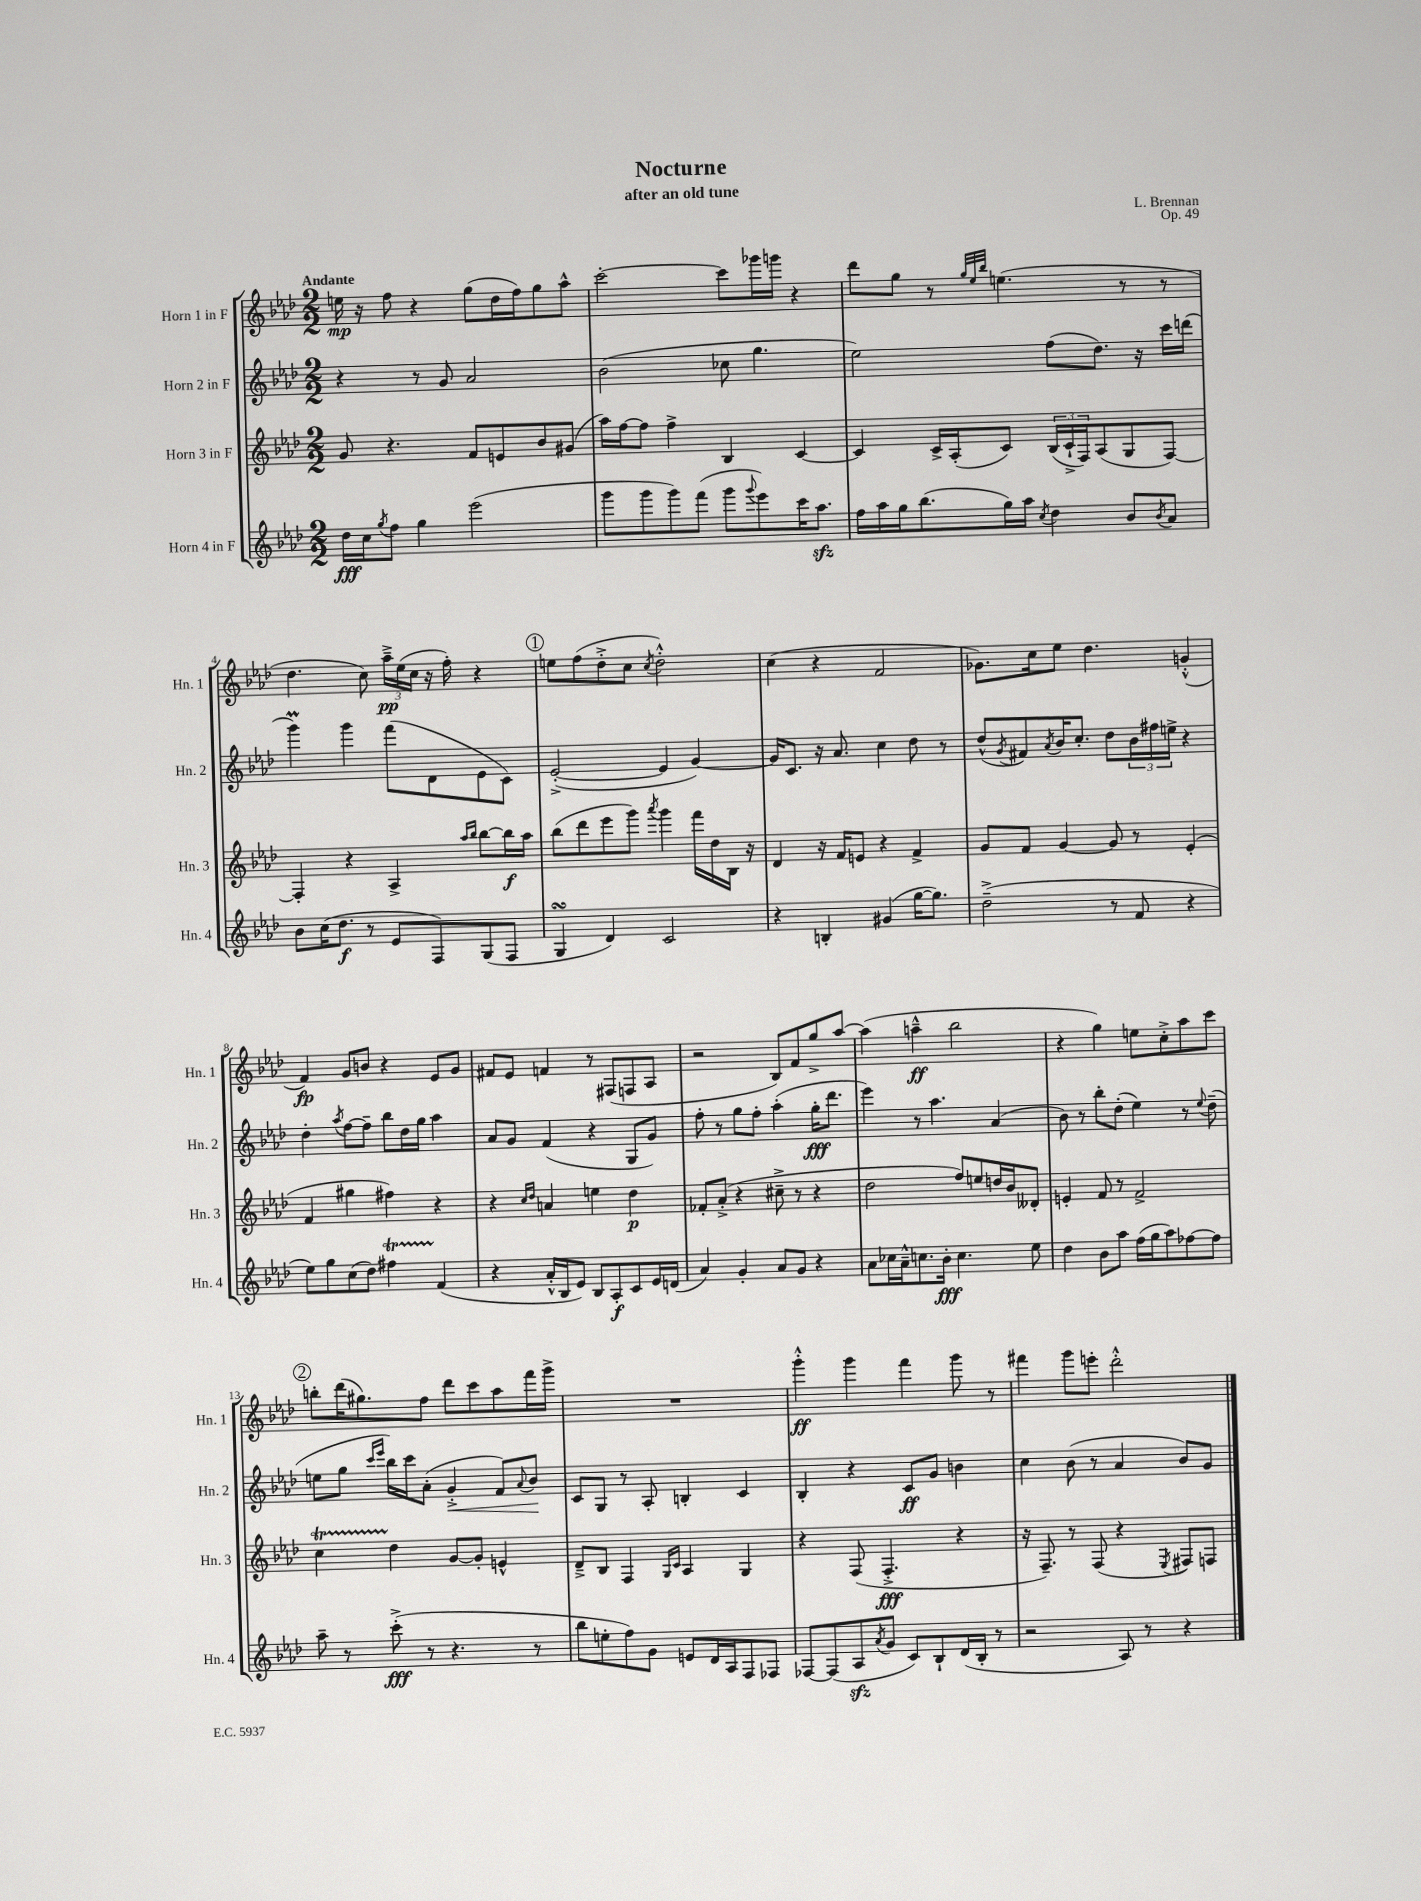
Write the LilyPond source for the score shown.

\header { title = "Nocturne" composer = "L. Brennan" subtitle = "after an old tune" opus = "Op. 49" }
<<
\new StaffGroup <<
\new Staff = "s0" \with { instrumentName = "Horn 1 in F" shortInstrumentName = "Hn. 1" } {
    \clef treble \key aes \major \numericTimeSignature \time 2/2 \tempo "Andante"
    e''16\mp r16 f''8 r4 g''8( des''16 f''16) g''8 aes''8-^ |
    c'''2~-. c'''8 ges'''16 g'''16 r4 |
    des'''8 g''8 r8 \grace { g''32 ees''32 bes''32 } e''4.( r8 r8 |
    des''4. c''8) \tuplet 3/2 { aes''16--->\pp ees''16( c''16 } r16 f''16-.) r4 |
    \mark \markup { \circle "1" } e''8 f''8( des''8-.-> c''8 \acciaccatura { c''8 } des''2-.-^) |
    c''4( r4 f'2 |
    ges'8.) c''16 ees''8 des''4. g'4-.-^( |
    f'4\fp) g'8 b'8 r4 ees'8 g'8 |
    fis'8 ees'8 f'4 r8 fis8( f8 aes8 |
    r2 bes8) f'8 g''8-> aes''8~ |
    aes''4( a''4---^\ff bes''2 |
    r4 g''4) e''8 c''8-.-> aes''8 c'''8 |
    \mark \markup { \circle "2" } b''8-. des'''16( gis''8.) f''8 des'''8 c'''8 aes''8 f'''16 g'''16-> |
    R1 |
    g'''4-.-^\ff g'''4 f'''4 g'''8 r8 |
    fis'''4 g'''8 e'''8-. des'''2-.-^ \bar "|." |
}
\new Staff = "s1" \with { instrumentName = "Horn 2 in F" shortInstrumentName = "Hn. 2" } {
    \clef treble \key aes \major \numericTimeSignature \time 2/2
    r4 r8 g'8 aes'2 |
    bes'2( ces''8 g''4. |
    ees''2) f''8( des''8.) r16 c'''16 d'''16( |
    g'''4\prall) g'''4 f'''8( des'8 ees'8 c'8) |
    \mark \markup { \circle "1" } ees'2~-.->( ees'4 g'4~) |
    g'16 c'8. r16 aes'8. c''4 des''8 r8 |
    des''8-^( \acciaccatura { g'8 } fis'8) \acciaccatura { aes'8 } bes'16 c''8.-. des''8 \tuplet 3/2 { bes'16 fis''16 e''16-> } r4 |
    des''4-. \acciaccatura { aes''8 } f''8~ f''8-- bes''8 des''16 g''16 aes''4 |
    aes'8 g'8 f'4( r4 g8 g'8) |
    f''8-. r8 g''8 f''8-. aes''4-.( g''16-.\fff des'''8. |
    ees'''4) r8 aes''4. aes'4( |
    bes'8) r8 bes''8-. des''8-.( ees''4) r8 \appoggiatura { ees''8 } des''8--( |
    \mark \markup { \circle "2" } e''8 g''8 \grace { c'''16 ees'''16 } bes''16) c'''16 aes'8-.( g'4-.->\< f'8) \appoggiatura { aes'8 } bes'8\! |
    c'8 g8 r8 aes8-. b4-. c'4 |
    bes4-. r4 c'8\ff g'8 b'4 |
    c''4 bes'8( r8 aes'4 bes'8) g'8 \bar "|." |
}
\new Staff = "s2" \with { instrumentName = "Horn 3 in F" shortInstrumentName = "Hn. 3" } {
    \clef treble \key aes \major \numericTimeSignature \time 2/2
    g'8 r4. f'8 e'8 bes'8 gis'8( |
    aes''16) f''16~ f''8 f''4-> bes4 c'4~ |
    c'4 c'16-> aes16-.( c'8) \tuplet 3/2 { bes16( c'16-!-> f16) } aes8( g8 f8~) |
    f4-. r4 aes4-> \grace { aes''16 bes''16 } bes''8~ bes''16\f aes''16 |
    \mark \markup { \circle "1" } bes''8( des'''8 ees'''8 g'''8) \acciaccatura { aes'''8 } g'''4 f'''16 des''16 bes16 r16 |
    des'4 r16 f'16 e'8 r4 f'4-> |
    g'8 f'8 g'4~ g'8 r8 ees'4-.( |
    f'4 gis''4 fis''4) r4 |
    r4 \grace { c''16 des''16 } a'4 e''4 des''4\p |
    fes'8-. aes'8-.->( r4 cis''8---> r8 r4 |
    des''2 f''8) e''8 d''16 bes'16 deses'8-. |
    e'4-. f'8 r8 f'2-> |
    \mark \markup { \circle "2" } c''4\startTrillSpan des''4\stopTrillSpan g'8~ g'8-. e'4-^ |
    des'8---> bes8 f4 \grace { g16 c'16 } aes4 g4 |
    r4 f8( f4.-.->\fff r4 |
    r16 f8.--) r8 f8( r4 \acciaccatura { ees8 } fis8) f8 \bar "|." |
}
\new Staff = "s3" \with { instrumentName = "Horn 4 in F" shortInstrumentName = "Hn. 4" } {
    \clef treble \key aes \major \numericTimeSignature \time 2/2
    des''16\fff c''16 \acciaccatura { g''8 } f''8 g''4 ees'''2( |
    g'''8 g'''8 g'''8) f'''8( g'''8 \appoggiatura { g'''8 } ees'''8) c'''16 aes''8.\sfz |
    f''16 aes''16 g''16 bes''8.( g''16) aes''16 \acciaccatura { c''8 } des''4 bes'8 \acciaccatura { bes'8 } aes'8 |
    bes'8 c''16( des''8.\f r8 ees'8 f8) g8( f8 |
    \mark \markup { \circle "1" } g4\turn des'4) c'2 |
    r4 b4-. gis'4( g''16~ g''8.) |
    des''2--->( r8 f'8 r4 |
    ees''8) g''8 c''8( des''8) fis''4\startTrillSpan f'4\stopTrillSpan( |
    r4 aes'16-.-^ bes16 ees'8) bes8 aes8-.\f c'8 ees'16 d'16( |
    aes'4) g'4-. aes'8 g'8 r4 |
    aes'8 ces''16 aes'16---^ c''8. bes'16-.\fff c''4. ees''8 |
    des''4 bes'8 aes''8 f''16( g''16 aes''8) fes''8~ fes''8 |
    \mark \markup { \circle "2" } aes''8-- r8 c'''8-.->\fff( r8 r4. r8 |
    bes''8 e''8-. f''8) g'8 e'8 des'16 aes16 f8 fes8 |
    fes8~ fes8( aes8\sfz \acciaccatura { aes'8 } g'8 c'8) bes8-! des'16( bes16-. r8 |
    r2 aes8) r8 r4 \bar "|." |
}
>>
>>
